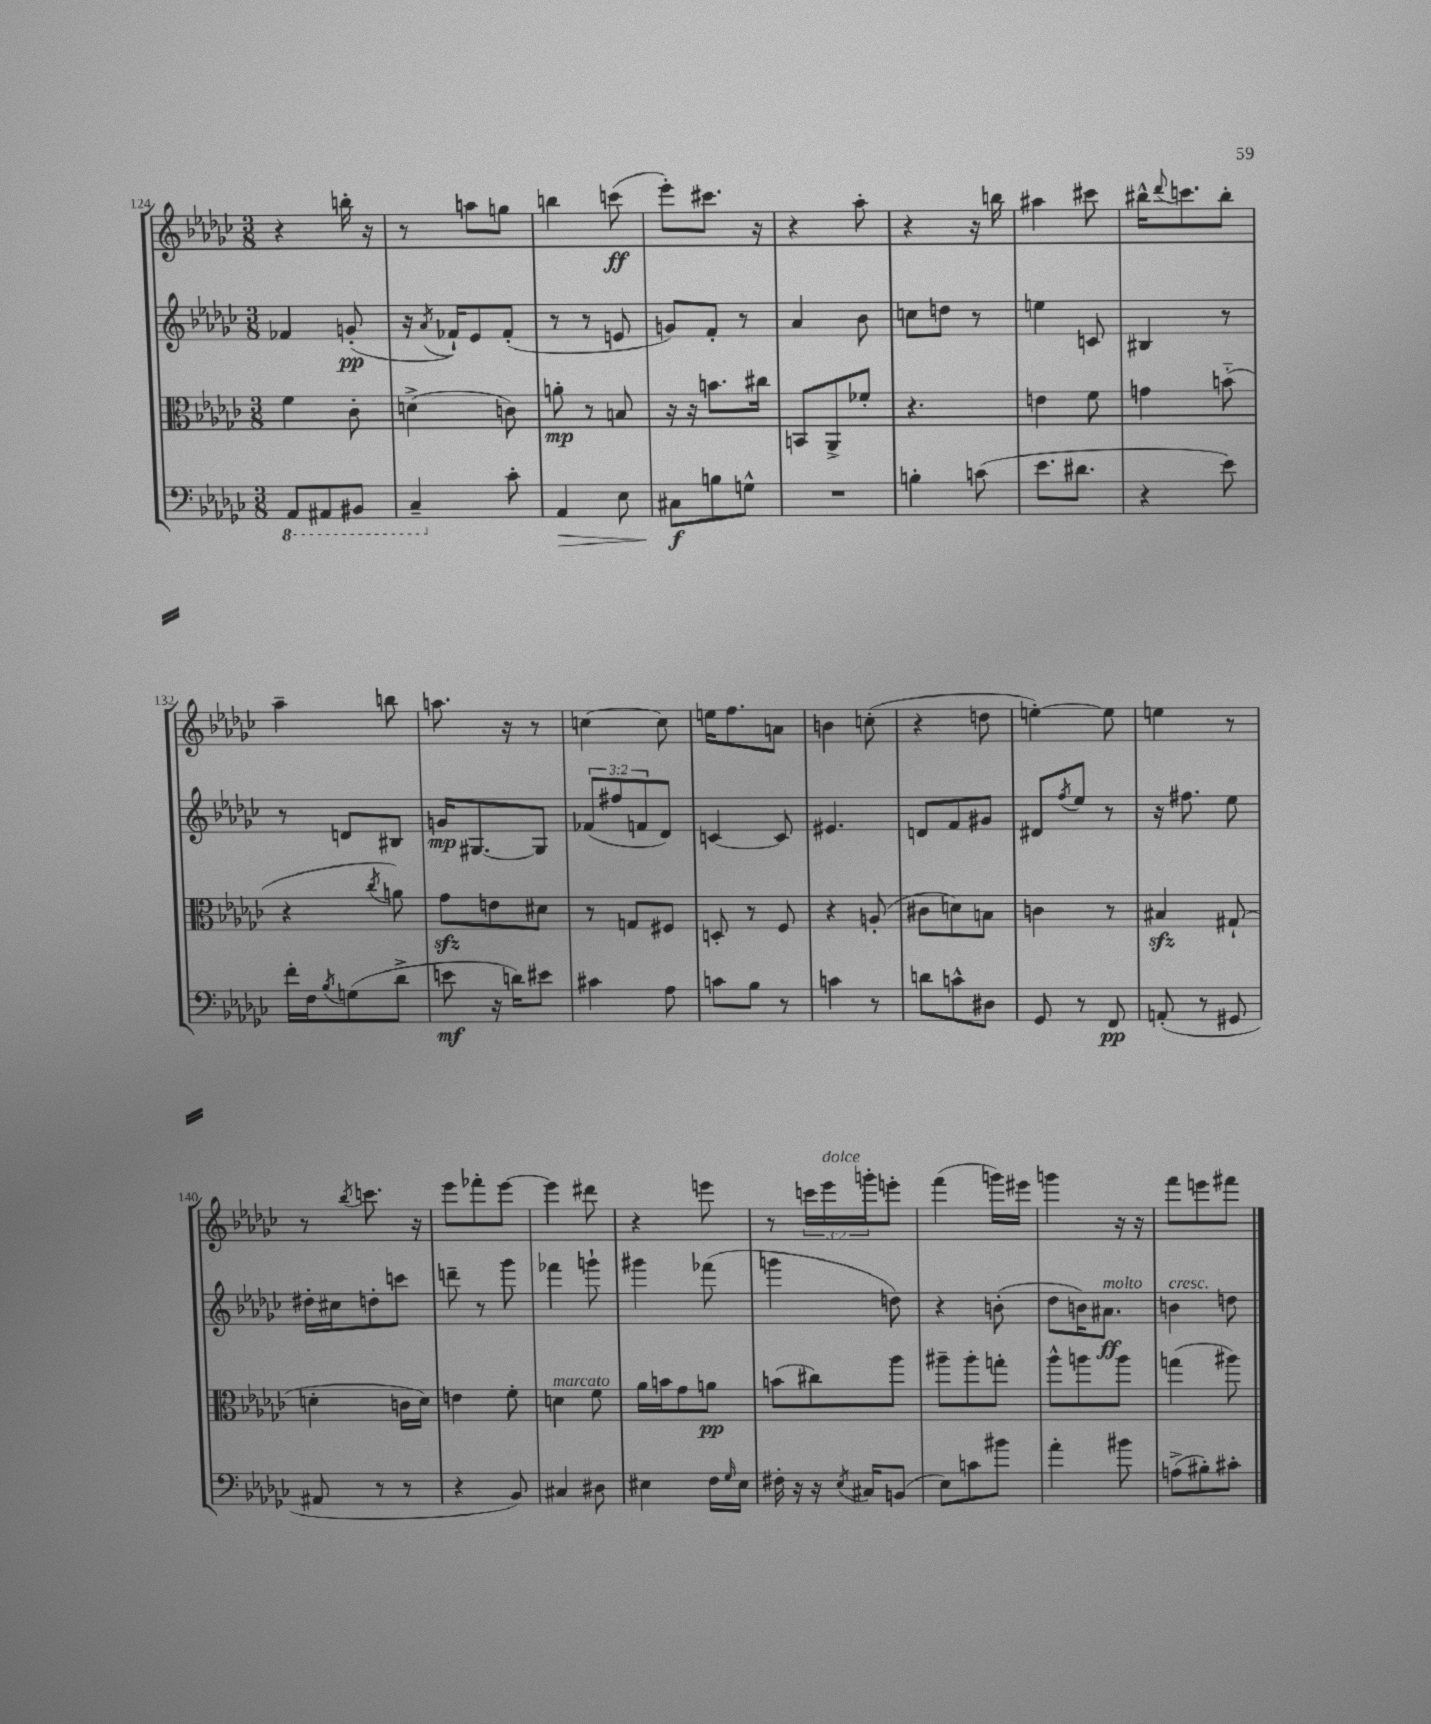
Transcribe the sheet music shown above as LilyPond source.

<<
\new StaffGroup <<
\new Staff = "s0" {
    \clef treble \key ges \major \numericTimeSignature \time 3/8 \override Staff.TupletNumber.text = #tuplet-number::calc-fraction-text
    r4 b''16-. r16 |
    r8 a''8 g''8 |
    b''4 c'''8\ff( |
    ees'''8-.) cis'''8. r16 |
    r4 aes''8-. |
    r4 r16 b''16 |
    ais''4 cis'''8 |
    bis''16-^ \appoggiatura { des'''8 } c'''8. bis''8-. |
    aes''4-- b''8 |
    a''8. r16 r8 |
    c''4~ c''8 |
    e''16 f''8. a'8 |
    b'4 c''8-.( |
    r4 d''8 |
    e''4~-.) e''8 |
    e''4 r8 |
    r8 \acciaccatura { bes''8 } c'''8. r16 |
    ees'''8 fes'''8-. ees'''8~ |
    ees'''4 dis'''8 |
    r4 e'''8 |
    r8 \tuplet 3/2 { c'''16 ees'''16^\markup { \italic "dolce" } g'''16-. } e'''8-. |
    f'''4( g'''16) eis'''16 |
    g'''4 r16 r16 |
    f'''8 e'''8 fis'''8 \bar "|." |
}
\new Staff = "s1" {
    \clef treble \key ges \major \numericTimeSignature \time 3/8 \override Staff.TupletNumber.text = #tuplet-number::calc-fraction-text
    fes'4 g'8-.\pp( |
    r16 \acciaccatura { aes'8 } fes'16-!) ees'8 fes'8-.( |
    r8 r8 e'8 |
    g'8) f'8-. r8 |
    aes'4 bes'8 |
    c''8 d''8 r8 |
    e''4 c'8 |
    bis4 r8 |
    r8 d'8 bis8 |
    g'16\mp gis8.~ gis8 |
    \tuplet 3/2 { fes'8( fis''8 f'8 } des'8) |
    c'4~ c'8 |
    eis'4. |
    d'8 f'8 gis'8 |
    dis'8 \acciaccatura { f''8 } ees''8 r8 |
    r16 fis''8. ees''8 |
    dis''16-. cis''16 d''8-. c'''8 |
    d'''8-- r8 ges'''8 |
    fes'''4 g'''8-! |
    gis'''4 fes'''8( |
    g'''4 d''8) |
    r4 b'8-.( |
    des''8 b'16) ais'8.\ff^\markup { \italic "molto" } |
    b'4^\markup { \italic "cresc." } d''8 \bar "|." |
}
\new Staff = "s2" {
    \clef alto \key ges \major \numericTimeSignature \time 3/8
    f'4 ces'8-. |
    d'4->( c'8) |
    a'8-.\mp r8 b8 |
    r16 r16 b'8. cis''16 |
    b,8 aes,8-> fes'8-. |
    r4. |
    e'4 f'8 |
    g'4 b'8-_( |
    r4 \acciaccatura { ces''8 } a'8) |
    ges'8\sfz e'8 dis'8 |
    r8 g8 fis8 |
    d8-. r8 f8 |
    r4 a8-.( |
    cis'8 d'8) b8 |
    c'4 r8 |
    bis4\sfz gis8-!( |
    d'4-. c'16 d'16) |
    e'4 f'8-. |
    d'4^\markup { \italic "marcato" } f'8 |
    aes'16 b'16 ges'8 a'8\pp |
    b'8( cis''8) aes''8 |
    ais''8-- ais''8-. g''8-. |
    aes''8-^ a''8 a''8 |
    g''4( ais''8) \bar "|." |
}
\new Staff = "s3" {
    \clef bass \key ges \major \numericTimeSignature \time 3/8
    \ottava #-1 aes,,8 ais,,8 bis,,8 |
    ces,4-- \ottava #0 ces'8-. |
    aes,4\> ees8 |
    cis8\f\! b8 g8-^ |
    R4. |
    b4-. c'8( |
    ees'8. dis'8. |
    r4 ees'8) |
    f'16-. f16 \acciaccatura { bes8 } g8( des'8-> |
    e'8\mf r16 d'16) eis'8 |
    cis'4 aes8 |
    c'8 bes8 r8 |
    c'4 r8 |
    d'8 c'8-^ dis8 |
    ges,8 r8 f,8\pp |
    a,8-.( r8 gis,8 |
    ais,8 r8 r8 |
    r4 bes,8) |
    cis4 dis8 |
    eis4 f16 \grace { ges16 } eis16 |
    fis16-. r16 r16 \acciaccatura { ees8 } cis16 b,8( |
    ees8) c'8 bis'8 |
    aes'4-. bis'8 |
    a8->( bis8-.) cis'8-. \bar "|." |
}
>>
>>
\layout { \context { \Score currentBarNumber = #124 } }
